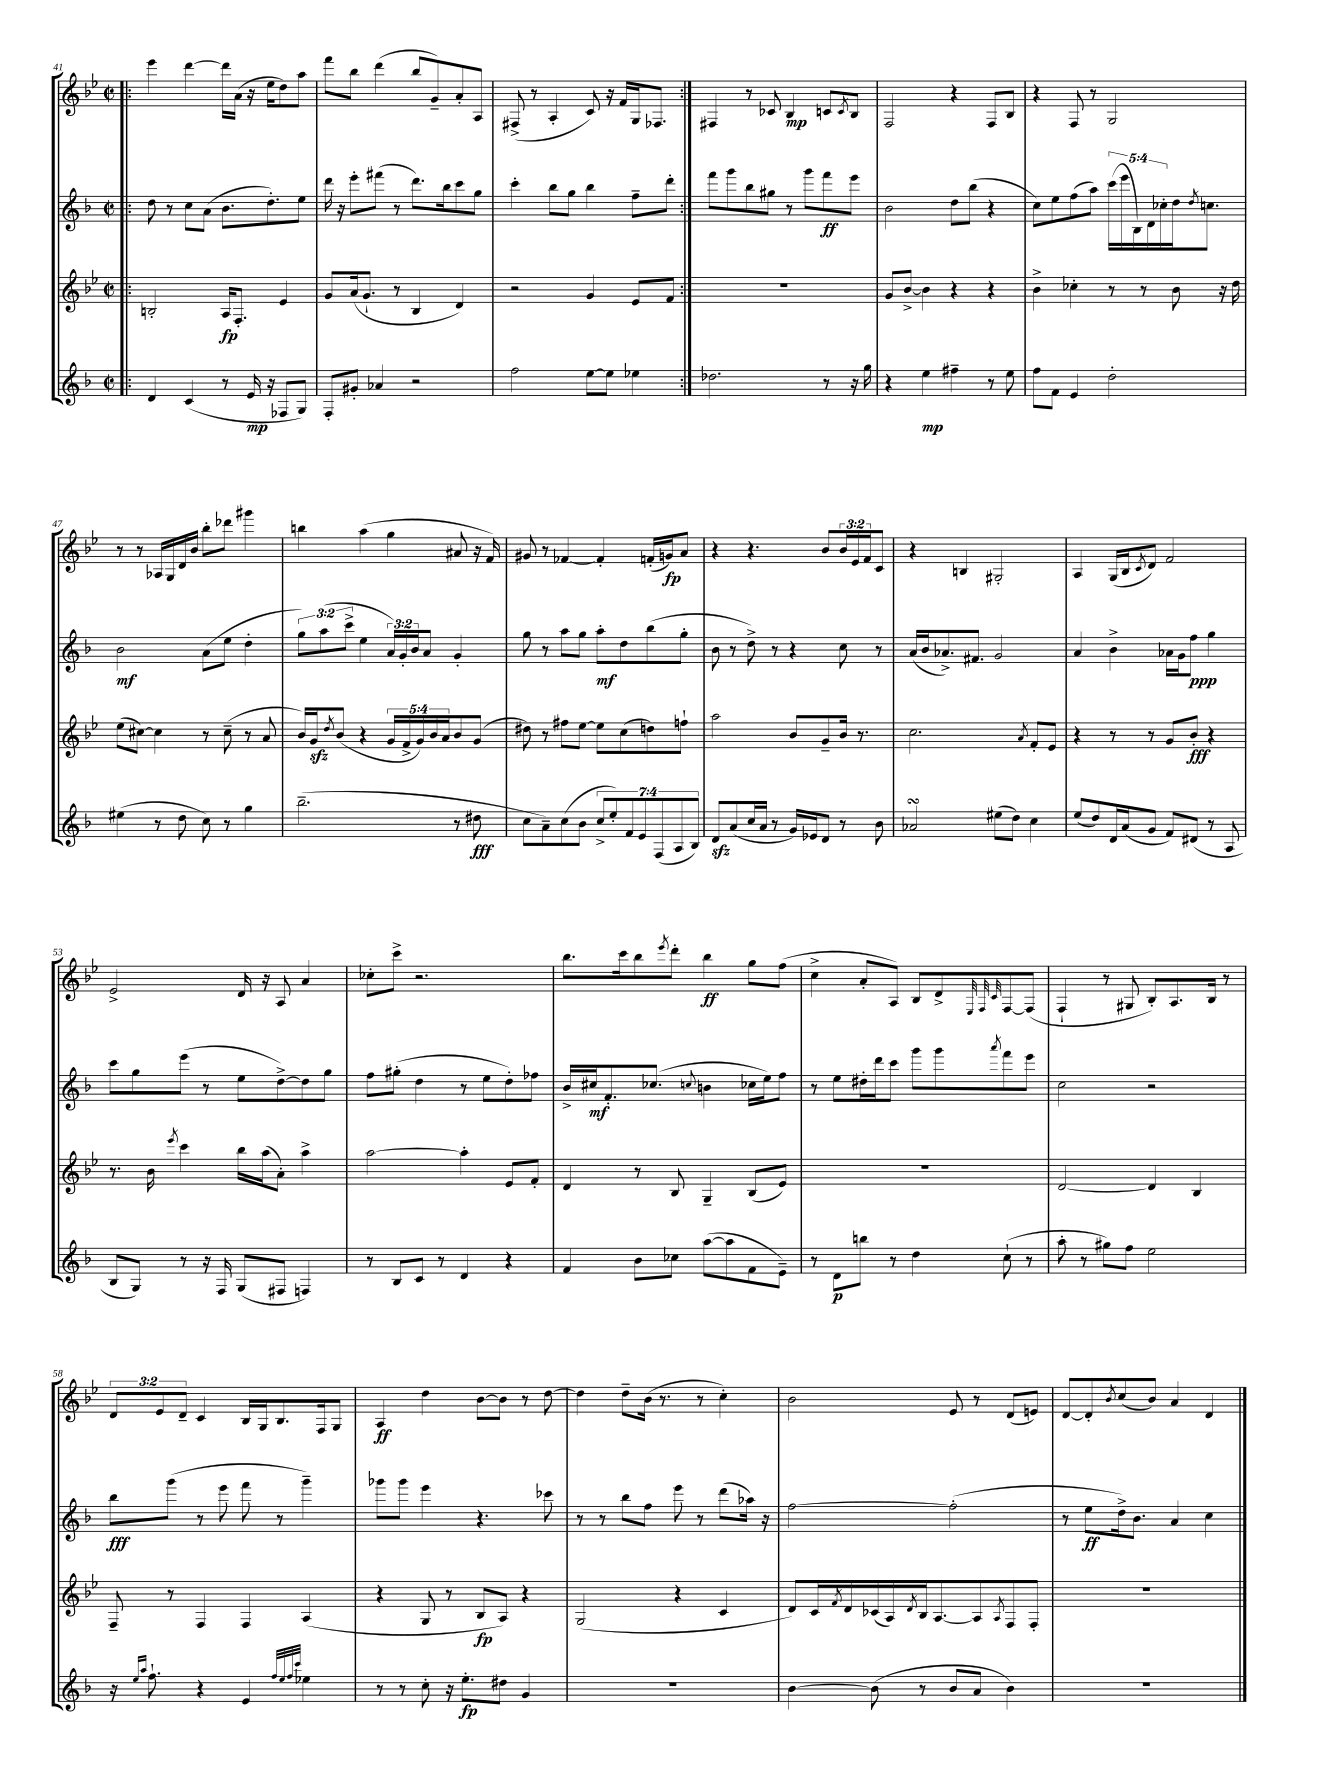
<<
\new StaffGroup <<
\new Staff = "s0" {
    \clef treble \key bes \major \defaultTimeSignature \time 2/2 \override Staff.TupletNumber.text = #tuplet-number::calc-fraction-text
    \repeat volta 2 { \bar ".|:" ees'''4 d'''4~ d'''16 a'16( r16 ees''16 d''8) a''8 |
    f'''8 bes''8 d'''4( bes''8 g'8--) a'8-. a8 |
    fis8->( r8 a4-. c'8) r16 f'16 g16 fes8. | }
    fis4 r8 ces'8 bes4\mp c'8 \acciaccatura { c'8 } bes8 |
    f2 r4 f8 bes8 |
    r4 f8 r8 g2 |
    r8 r8 aes16 g16 d'16 bes'16 bes''8-. des'''8 gis'''4 |
    b''4 a''4( g''4 ais'8 r16 f'16) |
    gis'8 r8 fes'4~ fes'4-. f'16-.( g'16\fp) a'8 |
    r4 r4. bes'8 \tuplet 3/2 { bes'16 ees'16 f'16 } c'8 |
    r4 b4 gis2-. |
    a4 g16( bes16 \acciaccatura { c'8 } d'8) f'2 |
    ees'2-> d'16 r16 a8 a'4 |
    ces''8-. c'''8-> r2. |
    bes''8. c'''16 bes''8 \acciaccatura { ees'''8 } d'''8-. bes''4\ff g''8 f''8( |
    c''4-> a'8-. a8) bes8 d'8-> \grace { ees32 f32 c'32 } f8~ f8( |
    f4-! r8 gis8 bes8-.) a8. bes16 r8 |
    \tuplet 3/2 { d'8 ees'8 d'8-- } c'4 bes16 g16 bes8. f16 g8 |
    a4\ff d''4 bes'8~ bes'8 r8 d''8~ |
    d''4 d''8-- bes'16( r8. r8 c''4-.) |
    bes'2 ees'8 r8 d'8( e'8) |
    d'8~ d'8-. \acciaccatura { bes'8 } c''8( bes'8) a'4 d'4 \bar "|." |
}
\new Staff = "s1" {
    \clef treble \key f \major \defaultTimeSignature \time 2/2 \override Staff.TupletNumber.text = #tuplet-number::calc-fraction-text
    \repeat volta 2 { \bar ".|:" d''8 r8 c''8 a'8( bes'8. d''8.-.) e''8 |
    d'''16 r16 e'''8-. fis'''8( r8 d'''8.) bes''16 c'''8 g''8 |
    c'''4-. bes''8 g''8 bes''4 f''8-- d'''8-. | }
    f'''8 g'''8 bes''8 gis''8 r8 g'''8 f'''8\ff e'''8 |
    bes'2 d''8 bes''8( r4 |
    c''8) e''8 f''8( a''8) \tuplet 5/4 { c'''16( e'''16 bes16) d'16 ces''16-. } d''16 \acciaccatura { d''8 } c''8. |
    bes'2\mf a'8( e''8 d''4-. |
    \tuplet 3/2 { g''8) a''8( c'''8-> } e''4 \tuplet 3/2 { a'16) g'16-. bes'16 } a'8 g'4-. |
    g''8 r8 a''8 g''8 a''8-.\mf d''8 bes''8( g''8-. |
    bes'8 r8 d''8->) r8 r4 c''8 r8 |
    a'16( bes'16 aes'8.->) fis'8. g'2 |
    a'4 bes'4-> aes'16 g'16 f''8\ppp g''4 |
    c'''8 g''8 e'''8( r8 e''8 d''8~->) d''8 g''8 |
    f''8 gis''8-.( d''4 r8 e''8 d''8-.) fes''8 |
    bes'16-> cis''16\mf f'8.-. ces''8.( \appoggiatura { c''8 } b'4 ces''16 e''16) f''8 |
    r8 e''8 dis''16-. d'''16 c'''8 g'''8 g'''8 \acciaccatura { a'''8 } f'''8 e'''8 |
    c''2 r2 |
    bes''8\fff g'''8( r8 e'''8 f'''8 r8 g'''4--) |
    ges'''8 ges'''8 e'''4 r4. ces'''8 |
    r8 r8 bes''8 f''8 e'''8 r8 d'''8( aes''16) r16 |
    f''2~ f''2-.( |
    r8 e''8\ff d''16->) bes'8. a'4 c''4 \bar "|." |
}
\new Staff = "s2" {
    \clef treble \key bes \major \defaultTimeSignature \time 2/2 \override Staff.TupletNumber.text = #tuplet-number::calc-fraction-text
    \repeat volta 2 { \bar ".|:" b2-. a16\fp f8.-. ees'4 |
    g'8 a'16( g'8.-! r8 bes4 d'4) |
    r2 g'4 ees'8 f'8 | }
    R1 |
    g'8 bes'8~-> bes'4 r4 r4 |
    bes'4-> ces''4-. r8 r8 bes'8 r16 d''16 |
    ees''8( cis''8~) cis''4 r8 cis''8--( r8 a'8 |
    bes'16) g'16\sfz \acciaccatura { d''8 } bes'8( r4 \tuplet 5/4 { g'16 f'16-> g'16) bes'16 a'16 } bes'8 g'8( |
    dis''8) r8 fis''8 ees''8~ ees''8 c''8( d''8) f''8-! |
    a''2 bes'8 g'8-- bes'16 r8. |
    c''2. \acciaccatura { a'8 } f'8-. ees'8 |
    r4 r8 r8 g'8 bes'8-.\fff r4 |
    r8. bes'16 \acciaccatura { ees'''8 } c'''4 bes''16 a''16( a'8-.) a''4-> |
    a''2~ a''4-. ees'8 f'8-. |
    d'4 r8 bes8 g4-- bes8( ees'8) |
    R1 |
    d'2~ d'4 bes4 |
    f8-- r8 f4 f4 a4( |
    r4 g8 r8 bes8\fp a8) r4 |
    g2( r4 c'4 |
    d'8) c'16 \acciaccatura { f'8 } d'16 ces'16( a16) \acciaccatura { d'8 } bes16 a8.~ a8 \acciaccatura { a8 } f8 f8-. |
    R1 \bar "|." |
}
\new Staff = "s3" {
    \clef treble \key f \major \defaultTimeSignature \time 2/2 \override Staff.TupletNumber.text = #tuplet-number::calc-fraction-text
    \repeat volta 2 { \bar ".|:" d'4 c'4( r8 e'16\mp r16 fes8 g8) |
    f8-. gis'8-. aes'4 r2 |
    f''2 e''8~ e''8 ees''4 | }
    des''2. r8 r16 g''16 |
    r4 e''4\mp fis''4-- r8 e''8 |
    f''8 f'8 e'4 d''2-. |
    eis''4( r8 d''8 c''8) r8 g''4 |
    bes''2.--( r8 dis''8\fff |
    c''8 a'8--) c''8( bes'8 \tuplet 7/4 { c''8-> e''8-.) f'8 e'8 f8( a8 bes8) } |
    d'8\sfz a'8( c''16 a'16 r8 g'16) ees'16 d'8 r8 bes'8 |
    aes'2\turn eis''8( d''8) c''4 |
    e''8( d''8) d'16 a'16( g'8 f'8) dis'8( r8 a8 |
    bes8 g8) r8 r16 f16 g8( fis8 f4) |
    r8 bes8 c'8 r8 d'4 r4 |
    f'4 bes'8 ces''8 a''8~( a''8 f'8 e'8--) |
    r8 d'8\p b''8 r8 d''4 c''8-!( r8 |
    a''8-. r8 gis''8) f''8 e''2 |
    r16 \grace { e''16 a''16 } f''8.-! r4 e'4 \grace { f''32 e''32 f''32 c'''32 } ees''4 |
    r8 r8 c''8-. r16 e''8.-.\fp dis''8 g'4 |
    R1 |
    bes'4~ bes'8( r8 bes'8 a'8 bes'4) |
    R1 \bar "|." |
}
>>
>>
\layout { \context { \Score currentBarNumber = #41 } }
